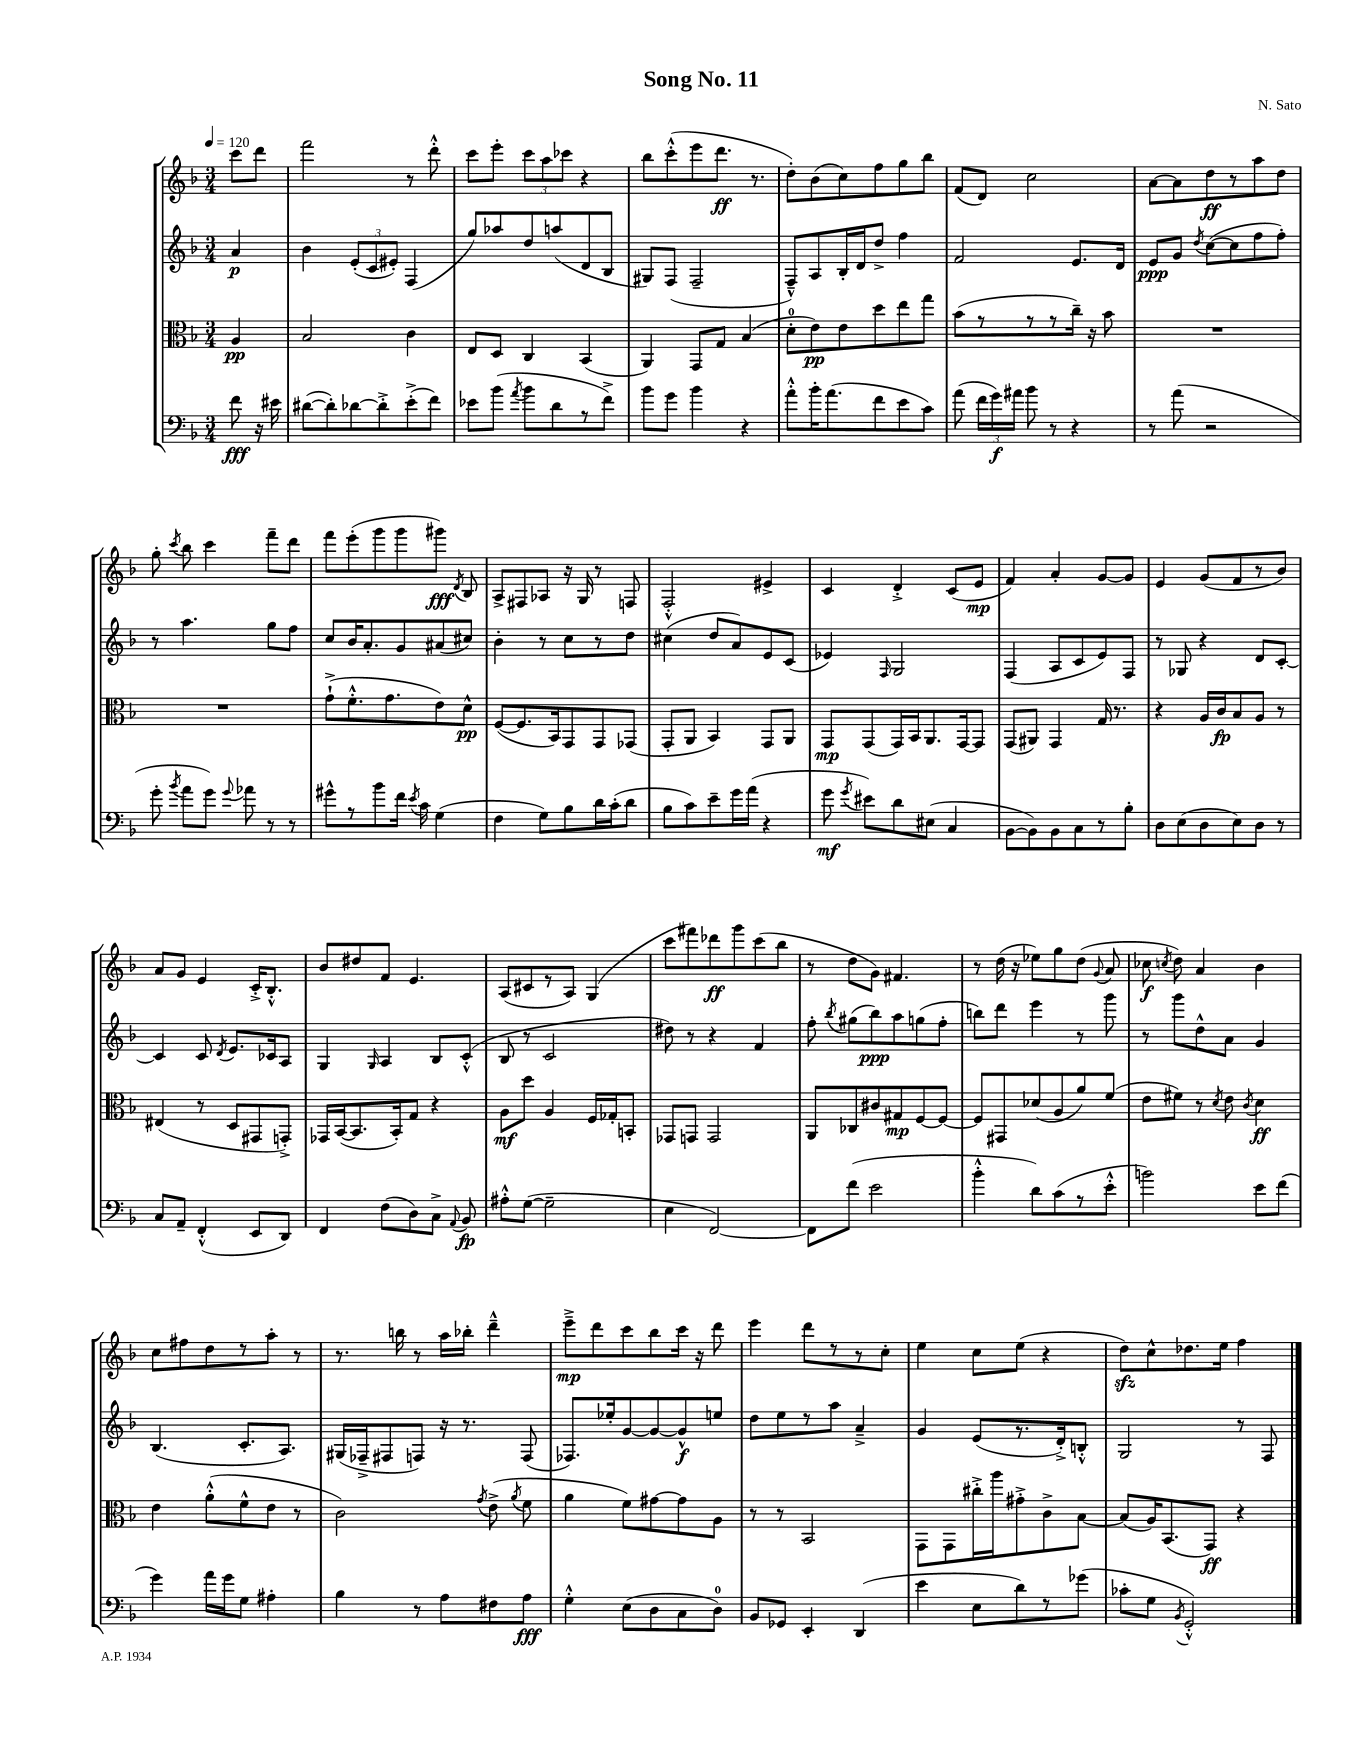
\header { title = "Song No. 11" composer = "N. Sato" }
<<
\new StaffGroup <<
\new Staff = "s0" {
    \clef treble \key f \major \numericTimeSignature \time 3/4 \partial 4 \tempo 4 = 120
    \autoBeamOff c'''8[ d'''8] |
    f'''2 r8 d'''8-.-^ |
    c'''8[ e'''8]-. \tuplet 3/2 { c'''8[ a''8 ces'''8] } r4 |
    bes''8[ c'''8-.-^( e'''8 d'''8.]\ff r8. |
    d''8[-.) bes'8( c''8) f''8 g''8 bes''8] |
    f'8[( d'8]) c''2 |
    a'8[~ a'8 d''8\ff r8 a''8 d''8] |
    g''8-. \acciaccatura { c'''8 } bes''8 c'''4 f'''8[-- d'''8] |
    f'''8[ e'''8-.( g'''8 g'''8 gis'''8]\fff) \acciaccatura { d'8 } bes8 |
    a8[-> fis8 aes8] r16 g16 r8 f8 |
    f2-.-^ eis'4-> |
    c'4 d'4-.-> c'8[( e'8]\mp |
    f'4) a'4-. g'8[~ g'8] |
    e'4 g'8[( f'8 r8 bes'8]) |
    a'8[ g'8] e'4 c'16[-.-> bes8.]-.-^ |
    bes'8[ dis''8 f'8] e'4. |
    a8[( cis'8 r8 a8]) g4( |
    c'''8[ fis'''8) des'''8\ff g'''8 c'''8( bes''8] |
    r8 d''8[ g'8]) fis'4. |
    r8 d''16( r16 ees''8[) g''8 d''8]( \appoggiatura { g'8 } a'8 |
    ces''8\f \acciaccatura { c''8 } d''8) a'4 bes'4 |
    c''8[ fis''8 d''8 r8 a''8]-. r8 |
    r8. b''16 r8 a''16[ bes''16]-. d'''4---^ |
    e'''8[--->\mp d'''8 c'''8 bes''8 c'''16] r16 d'''8 |
    e'''4 d'''8[ r8 r8 c''8]-. |
    e''4 c''8[ e''8]( r4 |
    d''8[\sfz) c''8-^ des''8. e''16] f''4 \bar "|." |
}
\new Staff = "s1" {
    \clef treble \key f \major \numericTimeSignature \time 3/4 \partial 4
    \autoBeamOff a'4\p |
    bes'4 \tuplet 3/2 { e'8[-.( c'8 eis'8]-.) } f4( |
    g''8[) aes''8 d''8 a''8( d'8 bes8] |
    gis8[) f8]( f2-- |
    f8[---^) a8 bes16-. d'16 d''8]-> f''4 |
    f'2 e'8.[ d'16] |
    e'8[\ppp g'8] \acciaccatura { d''8 } c''8[~( c''8 f''8 f''8]-.) |
    r8 a''4. g''8[ f''8] |
    c''8[ bes'16 a'8.-. g'8 ais'8( cis''8]) |
    bes'4-. r8 c''8[ r8 d''8] |
    cis''4( d''8[ a'8) e'8 c'8]( |
    ees'4) \grace { f16 } g2 |
    f4( a8[ c'8 e'8) f8] |
    r8 ges8 r4 d'8[ c'8]~-. |
    c'4 c'8 \acciaccatura { d'8 } e'8.[ ces'16 a8] |
    g4 \grace { g16 } a4 bes8[ c'8]-.-^( |
    bes8 r8 c'2 |
    dis''8) r8 r4 f'4 |
    f''8-. \acciaccatura { bes''8 } gis''8[( bes''8\ppp) a''8 g''8( f''8]-. |
    b''8[) d'''8] e'''4 r8 g'''8 |
    r8 g'''8[ d''8-^ a'8] g'4 |
    bes4.( c'8.[-. a8.]) |
    gis16[( fes16---> fis8 f8]) r16 r8. f8( |
    fes8.[) ees''16-. g'8~ g'8~ g'8-^\f e''8] |
    d''8[ e''8 r8 a''8] a'4---> |
    g'4 e'8[( r8. d'16-.->) b8]-.-^ |
    g2 r8 f8 \bar "|." |
}
\new Staff = "s2" {
    \clef alto \key f \major \numericTimeSignature \time 3/4 \partial 4
    \autoBeamOff a4\pp |
    bes2 c'4 |
    e8[ d8] c4 bes,4( |
    a,4) g,8[ g8] bes4( |
    d'8[-0-. e'8\pp) e'8 d''8 e''8 g''8] |
    bes'8[( r8 r8 r8 c''16]--) r16 bes'8 |
    R2. |
    R2. |
    g'8[-!->( f'8.-.-^ g'8. e'8) d'8]-^\pp |
    f8[~( f8. bes,16) g,8 g,8 ges,8]( |
    g,8[-. a,8] bes,4) g,8[ a,8] |
    g,8[\mp g,8( g,16) bes,16 a,8. g,16~ g,8] |
    g,8[( ais,8]) g,4 g16 r8. |
    r4 a16[ c'16\fp bes8 a8] r8 |
    eis4( r8 d8[ gis,8 g,8]-.->) |
    ges,16[ bes,16~( bes,8. bes,16-.) g8] r4 |
    a8[\mf d''8] a4 f16[ ges16-. b,8]-. |
    ges,8[ g,8] g,2 |
    a,8[ ces8 cis'8 gis8\mp f8~ f8]~ |
    f8[ gis,8 des'8( a8 a'8) f'8]( |
    e'8[ fis'8]) r8 \acciaccatura { d'8 } e'8 \acciaccatura { c'8 } d'4\ff |
    e'4 a'8[-.-^( f'8-^ e'8] r8 |
    c'2) \acciaccatura { g'8 } e'8->( \acciaccatura { a'8 } f'8 |
    a'4 f'8[) gis'8~ gis'8 a8] |
    r8 r8 bes,2 |
    g,8[ g,8 cis''16-.-> a''16 gis'8-.-> c'8-> bes8]~ |
    bes8[( a16) bes,8.( g,8]\ff) r4 \bar "|." |
}
\new Staff = "s3" {
    \clef bass \key f \major \numericTimeSignature \time 3/4 \partial 4
    \autoBeamOff f'8\fff r16 eis'16 |
    dis'8[~( dis'8-.) des'8~ des'8-.-> e'8-.->( f'8]) |
    ees'8[ bes'8]( \acciaccatura { a'8 } bes'8[ d'8 r8 f'8]->) |
    bes'8[ g'8] bes'4 r4 |
    a'8[-.-^ bes'16-. a'8.( f'8 e'8 c'8]) |
    a'8( \tuplet 3/2 { f'16[ g'16\f) ais'16] } bes'8 r8 r4 |
    r8 a'8( r2 |
    g'8-. \acciaccatura { bes'8 } a'8[ g'8]) \appoggiatura { g'8 } aes'8 r8 r8 |
    gis'8[-^ r8 bes'8 f'16] \acciaccatura { e'8 } c'16 g4( |
    f4 g8[) bes8 d'16 c'16-.( d'8] |
    bes8[ c'8) e'8-- g'16 a'16]( r4 |
    g'8\mf \acciaccatura { g'8 } eis'8[) d'8 eis8]( c4 |
    bes,8[~ bes,8) bes,8 c8 r8 bes8]-. |
    d8[ e8( d8 e8) d8] r8 |
    c8[ a,8]-- f,4-.-^( e,8[ d,8]) |
    f,4 f8[( d8) c8]-> \appoggiatura { a,8 } bes,8\fp |
    ais8[-.-^ g8]~( g2-- |
    e4 f,2~) |
    f,8[ f'8]( e'2 |
    bes'4-.-^ d'8[) c'8( r8 e'8]-.-^ |
    b'2) e'8[ f'8]( |
    g'4) a'16[ g'16 g8] ais4-. |
    bes4 r8 a8[ fis8 a8]\fff |
    g4-.-^ e8[( d8 c8 d8]-0) |
    bes,8[ ges,8] e,4-. d,4( |
    e'4 e8[ d'8) r8 ges'8]( |
    ces'8[-. g8] \acciaccatura { bes,8 } g,2-.-^) \bar "|." |
}
>>
>>
\layout { \context { \Score \remove "Bar_number_engraver" } }
